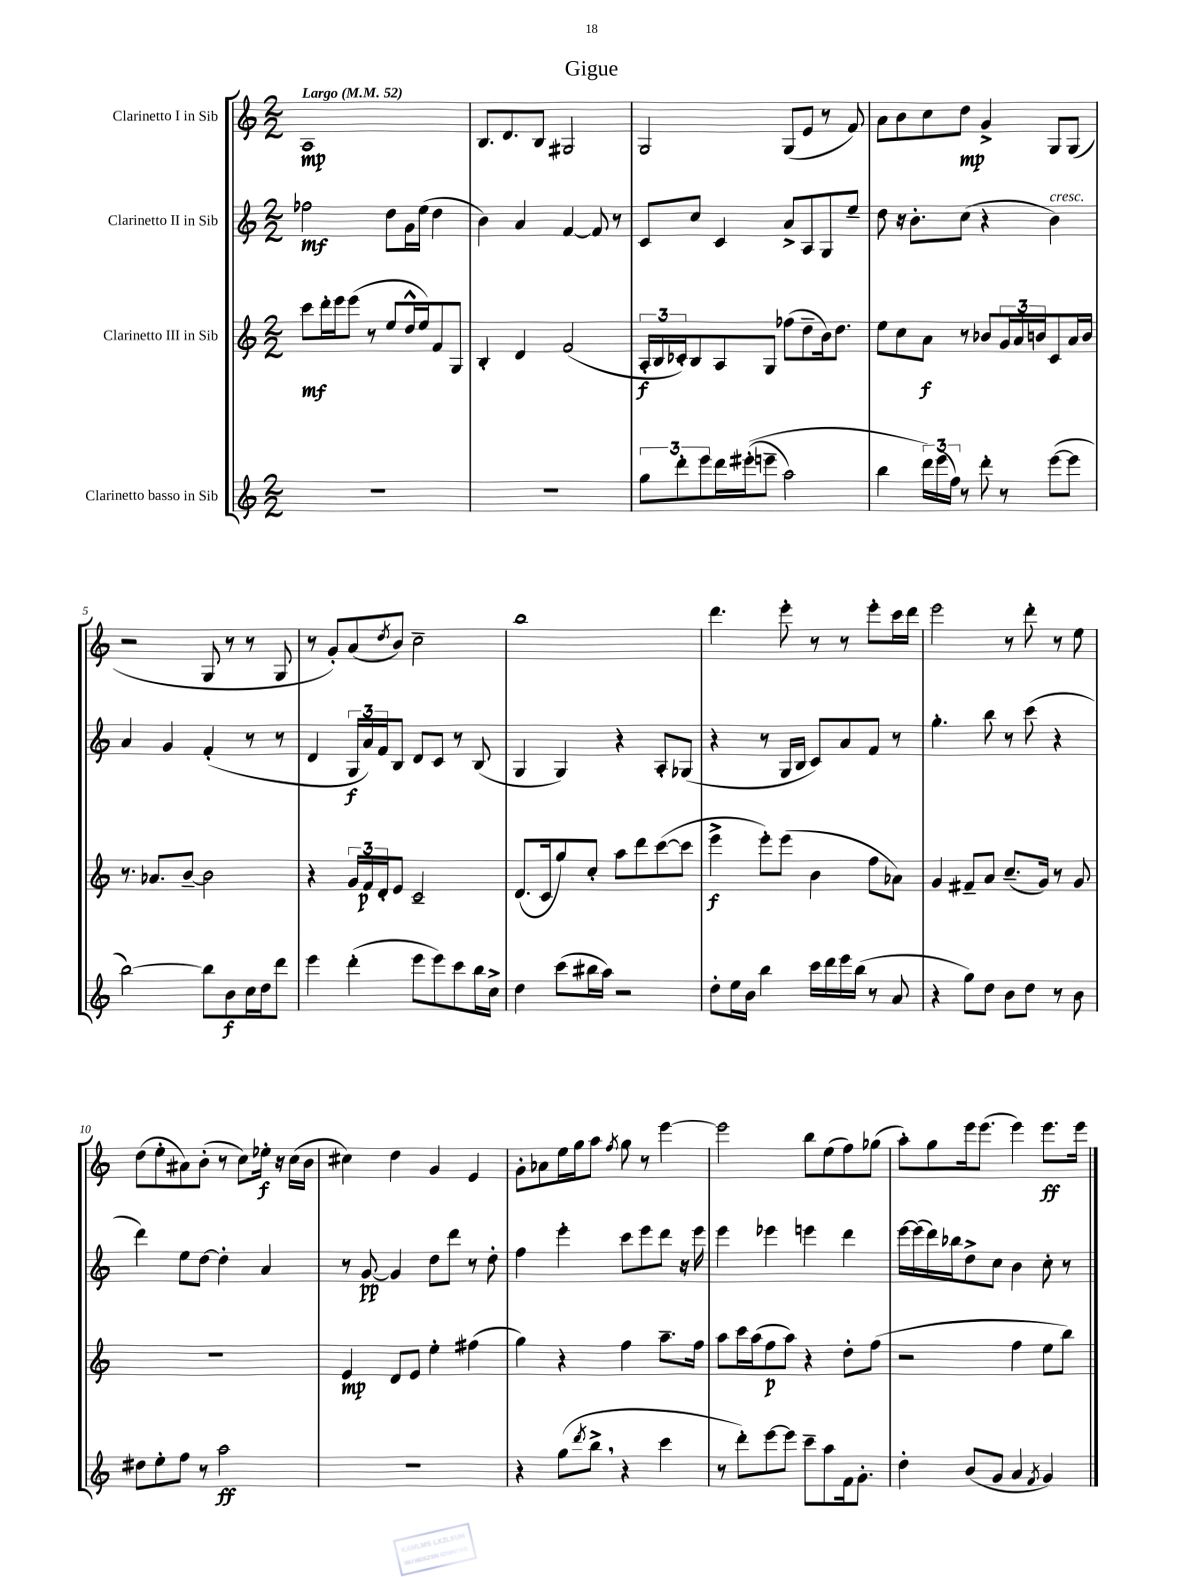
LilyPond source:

\header { title = "Gigue" }
<<
\new StaffGroup <<
\new Staff = "s0" \with { instrumentName = "Clarinetto I in Sib" } {
    \clef treble \key c \major \numericTimeSignature \time 2/2 \tempo "Largo" 4 = 52
    a1\mp |
    b8. d'8. b8 gis2 |
    g2 g8( e'8 r8 f'8) |
    a'8 b'8 c''8 d''8\mp g'4-> g8 g8( |
    r2 g8 r8 r8 g8 |
    r8 g'8-.) a'8( \acciaccatura { d''8 } b'8) c''2-- |
    b''1 |
    d'''4. e'''8-. r8 r8 e'''8-. c'''16 d'''16 |
    e'''2 r8 d'''8-. r8 e''8 |
    d''8( e''8-. ais'8) b'8-.( r8 c''8) ees''16-.\f r16 c''16( b'16 |
    cis''4) d''4 g'4 e'4 |
    g'8-. aes'8 e''16 g''16 a''8 \acciaccatura { f''8 } g''8 r8 e'''4~ |
    e'''2 b''8 e''8( f''8) ges''8( |
    a''8-.) g''8 e'''16 e'''8.( e'''4) e'''8.\ff e'''16 \bar "|." |
}
\new Staff = "s1" \with { instrumentName = "Clarinetto II in Sib" } {
    \clef treble \key c \major \numericTimeSignature \time 2/2
    fes''2\mf d''8 g'16 e''16( d''4 |
    b'4) a'4 f'4~ f'8 r8 |
    c'8 c''8 c'4 a'8-> a8 g8 e''8-- |
    d''8 r16 b'8.-. c''8( r4 b'4^\markup { \italic "cresc." }) |
    a'4 g'4 f'4-.( r8 r8 |
    d'4 \tuplet 3/2 { g16\f a'16) f'16 } b8 d'8 c'8 r8 b8( |
    g4 g4) r4 a8-. ges8( |
    r4 r8 g16 b16 c'8) a'8 f'8 r8 |
    g''4.-. b''8 r8 c'''8( r4 |
    d'''4) e''8 d''8~ d''4-. a'4 |
    r8 g'8~\pp g'4 d''8 d'''8 r8 d''8-. |
    f''4 e'''4-. c'''8 e'''8 d'''8 r16 e'''16 |
    e'''4 ees'''4 e'''4 d'''4 |
    e'''16~ e'''16( d'''16) bes''16 d''8-> c''8 b'4 c''8-. r8 \bar "|." |
}
\new Staff = "s2" \with { instrumentName = "Clarinetto III in Sib" } {
    \clef treble \key c \major \numericTimeSignature \time 2/2
    c'''8\mf d'''16-. e'''16 e'''8( r8 e''8 d''16-^ e''16) f'8 g8 |
    b4-. d'4 f'2( |
    \tuplet 3/2 { a16-.\f b16 ces'16-.) } b8 a8 g8 fes''8( d''8-- b'16) d''8. |
    e''8 c''8 a'8\f r8 bes'8 \tuplet 3/2 { g'16 a'16 b'16 } c'8 a'16 b'16 |
    r8. aes'8. b'8~-- b'2 |
    r4 \tuplet 3/2 { g'16 f'16\p d'16-. } e'8 c'2-- |
    d'8.( c'16 g''8) c''8-. a''8 d'''8 c'''8~( c'''8 |
    e'''4->\f e'''8-.) e'''8( b'4 f''8 aes'8) |
    g'4 fis'8-- a'8 c''8.--( g'16) r8 g'8 |
    r1 |
    e'4\mp d'8 e'8 e''4-. fis''4( |
    g''4) r4 f''4 a''8.-- f''16 |
    a''8 c'''16 a''16( f''8\p a''8) r4 d''8-. f''8( |
    r2 f''4 e''8 b''8) \bar "|." |
}
\new Staff = "s3" \with { instrumentName = "Clarinetto basso in Sib" } {
    \clef treble \key c \major \numericTimeSignature \time 2/2
    R1 |
    R1 |
    \tuplet 3/2 { g''8 d'''8-. e'''8 } d'''16 eis'''16-.(\( e'''8-- a''2) |
    b''4 \tuplet 3/2 { d'''16\) e'''16( f''16) } r8 d'''8-. r8 e'''8~( e'''8 |
    b''2~) b''8 b'8\f c''16 d''16 d'''8 |
    e'''4 d'''4-.( e'''8 e'''8) c'''8 b''16 c''16-> |
    d''4 c'''8( bis''16 a''16) r2 |
    d''8-. e''16 b'16 b''4 c'''16 d'''16 e'''16 b''16( r8 a'8 |
    r4 g''8) d''8 b'8 d''8 r8 b'8 |
    dis''8 e''8-. f''8 r8 a''2\ff |
    R1 |
    r4 g''8( \acciaccatura { d'''8 } b''8-> \breathe r4 c'''4 |
    r8 d'''8-.) e'''8~ e'''8 c'''8-- a''8 f'16 g'8.-. |
    d''4-. b'8( g'8 a'4 \acciaccatura { f'8 } g'4) \bar "|." |
}
>>
>>
